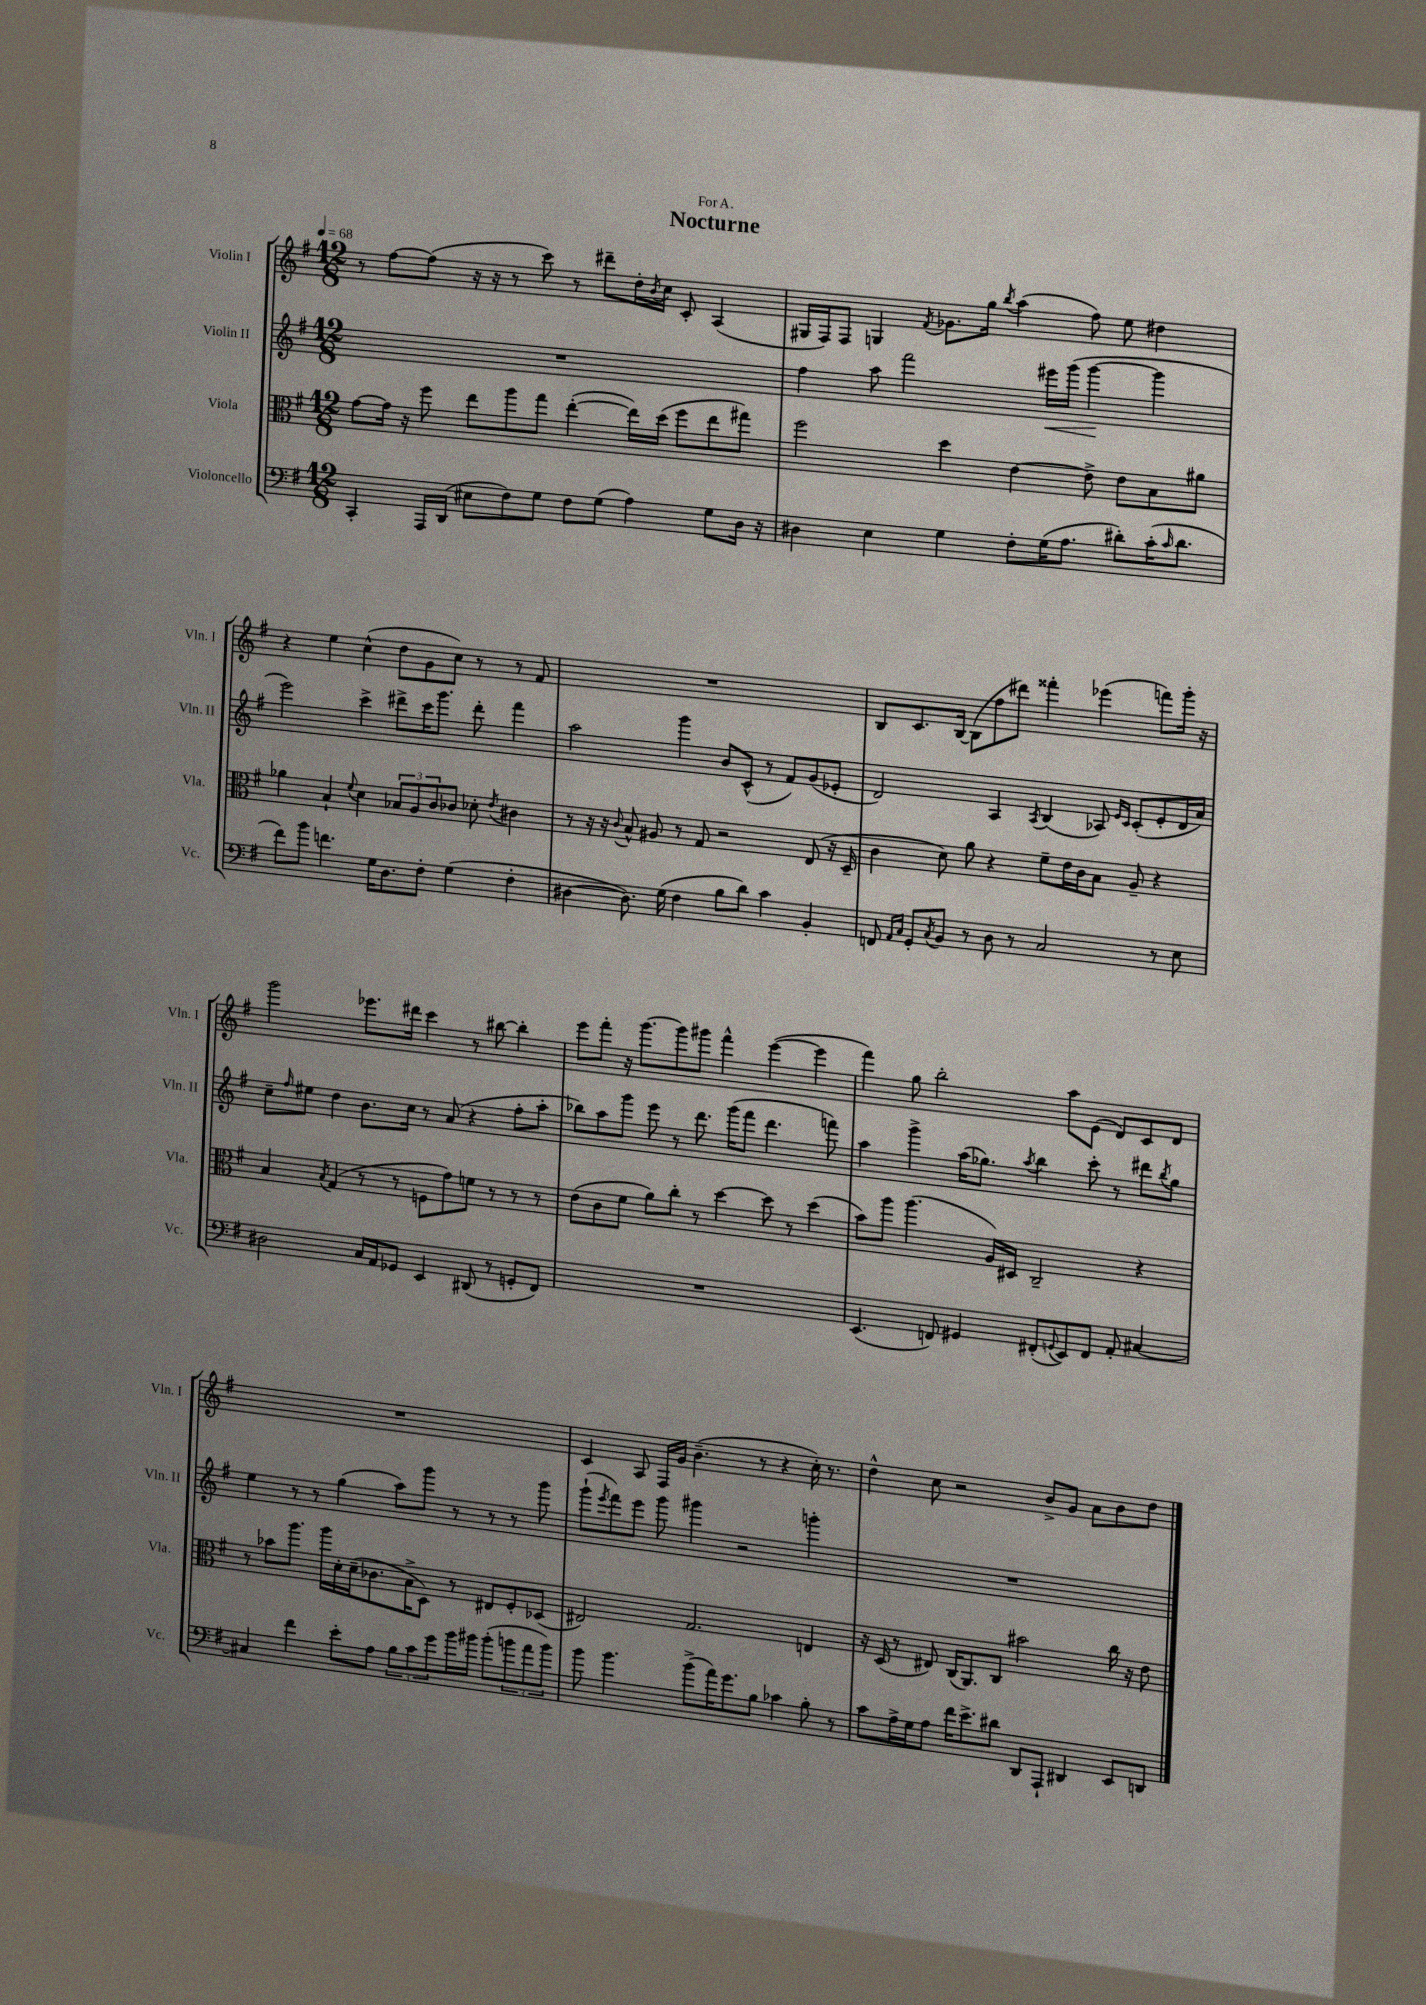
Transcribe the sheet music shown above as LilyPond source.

\header { title = "Nocturne" dedication = "For A." }
<<
\new StaffGroup <<
\new Staff = "s0" \with { instrumentName = "Violin I" shortInstrumentName = "Vln. I" } {
    \clef treble \key g \major \numericTimeSignature \time 12/8 \tempo 4 = 68
    r8 fis''8~ fis''8( r16 r16 r8 c'''8) r8 dis'''8-- d''16-. \acciaccatura { b'8 } c''16 c'8-. a4( |
    gis16 fis16) fis8 g4 \acciaccatura { fis'8 } ges'8. g''16 \acciaccatura { b''8 } a''4( fis''8) e''8 dis''4 |
    r4 e''4 c''4-^( d''8 g'8 c''8) r8 r8 fis'8 |
    R1. |
    b8 c'8. b16~ b8( fis''8 dis'''8) fisis'''4-. ees'''4( f'''8) g'''16-. r16 |
    g'''2 ees'''8. dis'''16 c'''4 r8 bis''8~ bis''4-. |
    e'''8 fis'''8-. r16 g'''8.~ g'''8 gis'''8 fis'''4-^ e'''4~( e'''4 |
    fis'''4) g''8 b''2-. a''8 e'8( d'8) c'8 d'8 |
    R1. |
    c'4 a8 fis16 g'16 b'4.--( r8 r4 c''16-.) r8. |
    d''4-^ c''8 r2 b'8-> g'8 a'8 b'8 d''8 \bar "|." |
}
\new Staff = "s1" \with { instrumentName = "Violin II" shortInstrumentName = "Vln. II" } {
    \clef treble \key g \major \numericTimeSignature \time 12/8
    R1. |
    fis''4 a''8 fis'''2 eis'''16\< g'''16( g'''4~\! g'''4 |
    e'''2) c'''4-> dis'''8-> c'''16 g'''8. dis'''8-. fis'''4 |
    a''2 g'''4 b'8 c'8-^( r8 fis'8) g'8( ees'8-. |
    d'2) a4 \acciaccatura { a8 } b4( aes8) \grace { e'16 c'16 } c'8-.( e'8-. d'16 a'16) |
    c''8-- \grace { fis''16 } eis''8 d''4 b'8. c''16 r8 a'8( r4 fis''8-. a''8-. |
    bes''8) a''8 g'''8 e'''8 r8 d'''8. g'''16( fis'''8 d'''4. f'''8) |
    a''4 g'''4-> a''16( ges''8.) \acciaccatura { a''8 } b''4 c'''8-. r8 dis'''8 \acciaccatura { b''8 } ges''8 |
    e''4 r8 r8 g''4( a''8) g'''8 r8 r8 r8 g'''8 |
    g'''8-!( \acciaccatura { e'''8 } fis'''8) e'''8 g'''8 gis'''4 r2 g'''4-. |
    R1. \bar "|." |
}
\new Staff = "s2" \with { instrumentName = "Viola" shortInstrumentName = "Vla." } {
    \clef alto \key g \major \numericTimeSignature \time 12/8
    g'8~ g'16 r16 fis''8 e''8 a''8 g''8 e''4~-.( e''16) d''16( fis''8 e''8 gis''8) |
    fis''2 d''4 e'4~ e'8-> e'8 b8 ais'8 |
    aes'4 b4-! \appoggiatura { fis'8 } d'4 \tuplet 3/2 { bes8 a8 c'8 } ces'8 des'8-. \acciaccatura { e'8 } cis'4 |
    r8 r16 r16 \appoggiatura { c'8 } b8-^ ais8 r8 g8 r2 e8( r16 d16-- |
    c'4 d'8) a'8 r4 fis'8-- e'16 c'16 b8 a8-- r4 |
    b4 \acciaccatura { b8 } g4( r8 r8 f8 g'8) f'8 r8 r8 r8 |
    e'8( c'8 fis'8 a'8) c''8-. r8 d''4~ d''8 r8 d''4( |
    b'8) a''8 a''4.( a16) dis16 c2-- r4 |
    r8 bes'8 a''8. a''16 d'16-. d'16--( ces'8. b16-> d8) r8 eis8 fis8-. des8( |
    eis2) g2. e4 |
    r16 d16( r8 eis8) c16( a,8.) c8 bis'2 c''16 r16 e'8 \bar "|." |
}
\new Staff = "s3" \with { instrumentName = "Violoncello" shortInstrumentName = "Vc." } {
    \clef bass \key g \major \numericTimeSignature \time 12/8
    c,4-. a,,16 d,16( eis8 fis8) g8 fis8 g8( a4) g8 d16 r16 |
    dis4 e4 g4 fis8-. g16( a8. dis'8-.) c'16-.( \grace { c'16 } dis'8. |
    fis'8) b'8 f'4. g16 d8. fis8-. g4( fis4-. |
    dis4~ dis8.) g16( fis4 b8 d'8) c'4 b,4-. |
    f,8 \grace { a,16 c16 } g,8-. \acciaccatura { c8 } b,8 r8 d8 r8 c2 r8 e8 |
    dis2 c16 a,16 ges,8 e,4 dis,8( r8 g,8-. fis,8) |
    R1. |
    e,4.( f,8) gis,4 fis,8-.( \appoggiatura { g,8 } e,8) fis,8 a,8-. cis4~ |
    cis4 fis'4 e'8-. a8 \tuplet 3/2 { b8 c'8 g'8 } b'16 bis'16 bis'8-.( \tuplet 3/2 { b'8 a'8 b'8) } |
    b'8 b'4. b'8->( a'16) g'8. b8 ces'4 b8-. r8 |
    c'8 a16-> g16 a8 fis'16 e'8.-> dis'8 d,8 a,,8-! dis,4 e,8 d,8 \bar "|." |
}
>>
>>
\layout { \context { \Score \remove "Bar_number_engraver" } }
